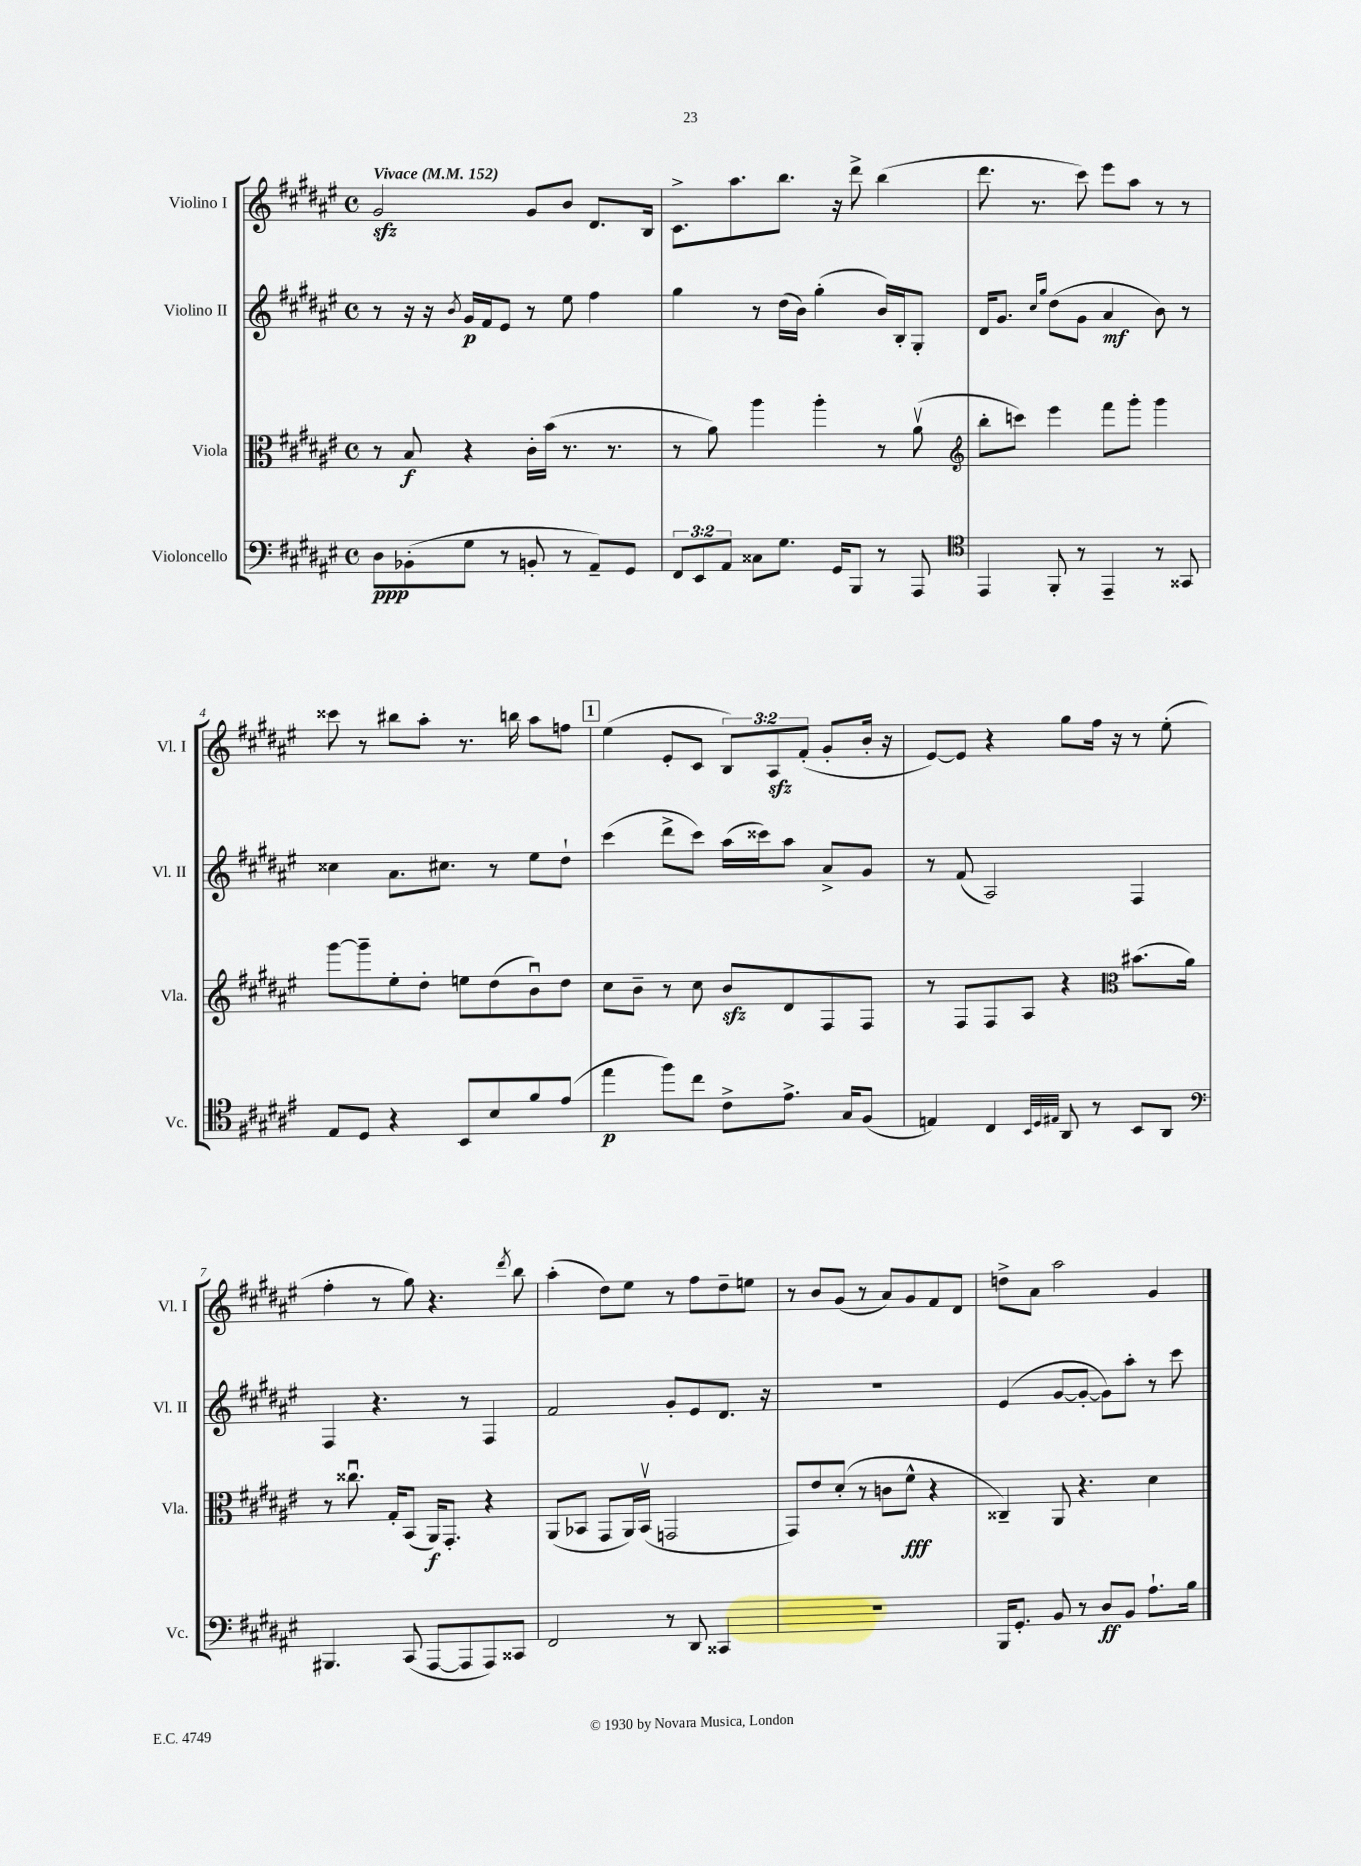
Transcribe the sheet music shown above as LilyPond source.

<<
\new StaffGroup <<
\new Staff = "s0" \with { instrumentName = "Violino I" shortInstrumentName = "Vl. I" } {
    \clef treble \key fis \major \defaultTimeSignature \time 4/4 \override Staff.TupletNumber.text = #tuplet-number::calc-fraction-text \tempo "Vivace" 4 = 152
    gis'2\sfz gis'8 b'8 dis'8. b16 |
    cis'8.-> ais''8. b''8. r16 dis'''8-> b''4( |
    dis'''8. r8. cis'''8) eis'''8 ais''8 r8 r8 |
    cisis'''8 r8 bis''8 ais''8-. r8. b''16 ais''8 f''8 |
    \mark \markup { \box "1" } eis''4( eis'8-. cis'8 \tuplet 3/2 { b8) ais8\sfz fis'8-.( } gis'8-. b'16-. r16 |
    eis'8~) eis'8 r4 gis''8 fis''16 r16 r8 eis''8-.( |
    fis''4-. r8 gis''8) r4. \acciaccatura { dis'''8 } b''8 |
    ais''4-.( dis''8) eis''8 r8 fis''8 dis''8-- e''8 |
    r8 b'8 gis'8( r8 ais'8) gis'8 fis'8 dis'8 |
    d''8-> ais'8 ais''2 gis'4 \bar "|." |
}
\new Staff = "s1" \with { instrumentName = "Violino II" shortInstrumentName = "Vl. II" } {
    \clef treble \key fis \major \defaultTimeSignature \time 4/4
    r8 r16 r16 \acciaccatura { b'8 } gis'16\p fis'16 eis'8 r8 eis''8 fis''4 |
    gis''4 r8 dis''16( b'16) gis''4-.( b'16) b16-. gis8-. |
    dis'16 gis'8. \grace { cis''16 gis''16 } dis''8( gis'8 ais'4\mf b'8) r8 |
    cisis''4 ais'8. cis''8. r8 eis''8 dis''8-! |
    \mark \markup { \box "1" } cis'''4( dis'''8-> cis'''8) ais''16( cisis'''16) ais''8 ais'8-> gis'8 |
    r8 fis'8( ais2) fis4 |
    fis4 r4. r8 fis4 |
    fis'2 gis'8-. eis'8 dis'8. r16 |
    R1 |
    eis'4( gis'8~ gis'8~-. gis'8) ais''8-. r8 cis'''8 \bar "|." |
}
\new Staff = "s2" \with { instrumentName = "Viola" shortInstrumentName = "Vla." } {
    \clef alto \key fis \major \defaultTimeSignature \time 4/4
    r8 b8\f r4 cis'16-. b'16( r8. r8. |
    r8 ais'8) ais''4 ais''4-. r8 ais'8\upbow( |
    \clef treble b''8-. c'''8) eis'''4 fis'''8 gis'''8-. gis'''4 |
    gis'''8~ gis'''8-- eis''8-. dis''8-. e''8 dis''8( b'8\downbow) dis''8 |
    \mark \markup { \box "1" } cis''8 b'8-- r8 cis''8 b'8\sfz dis'8 fis8 fis8 |
    r8 fis8 fis8 ais8 r4 \clef alto bis'8.( ais'16) |
    r8 cisis''8.\downbow gis16-. b,8( ais,16\f) gis,8.-. r4 |
    ais,8( bes,8 gis,8 ais,16) bes,16\upbow( g,2 |
    gis,8) eis'8 dis'8-.( r8 c'8 fis'8-^\fff r4 |
    cisis4--) ais,8 r4. dis'4 \bar "|." |
}
\new Staff = "s3" \with { instrumentName = "Violoncello" shortInstrumentName = "Vc." } {
    \clef bass \key fis \major \defaultTimeSignature \time 4/4 \override Staff.TupletNumber.text = #tuplet-number::calc-fraction-text
    dis8\ppp bes,8-.( gis8 r8 b,8-. r8 ais,8--) gis,8 |
    \tuplet 3/2 { fis,8 eis,8 ais,8 } cisis8 gis8. gis,16 b,,8 r8 ais,,8 |
    \clef tenor eis,4 fis,8-. r8 eis,4-- r8 gisis,8 |
    eis8 dis8 r4 b,8 b8 fis'8 eis'8( |
    \mark \markup { \box "1" } eis''4\p fis''8) cis''8 cis'8-> eis'8.-> gis16 fis8( |
    e4) cis4 \grace { b,32 dis32 eis32 } ais,8 r8 b,8 ais,8 |
    \clef bass bis,,4. cis,8( ais,,8~ ais,,8 ais,,8) cisis,8 |
    fis,2 r8 dis,8 cisis,4 |
    R1 |
    b,,16 gis,8.-. b,8 r8 dis8\ff b,8 ais8.-! b16 \bar "|." |
}
>>
>>
